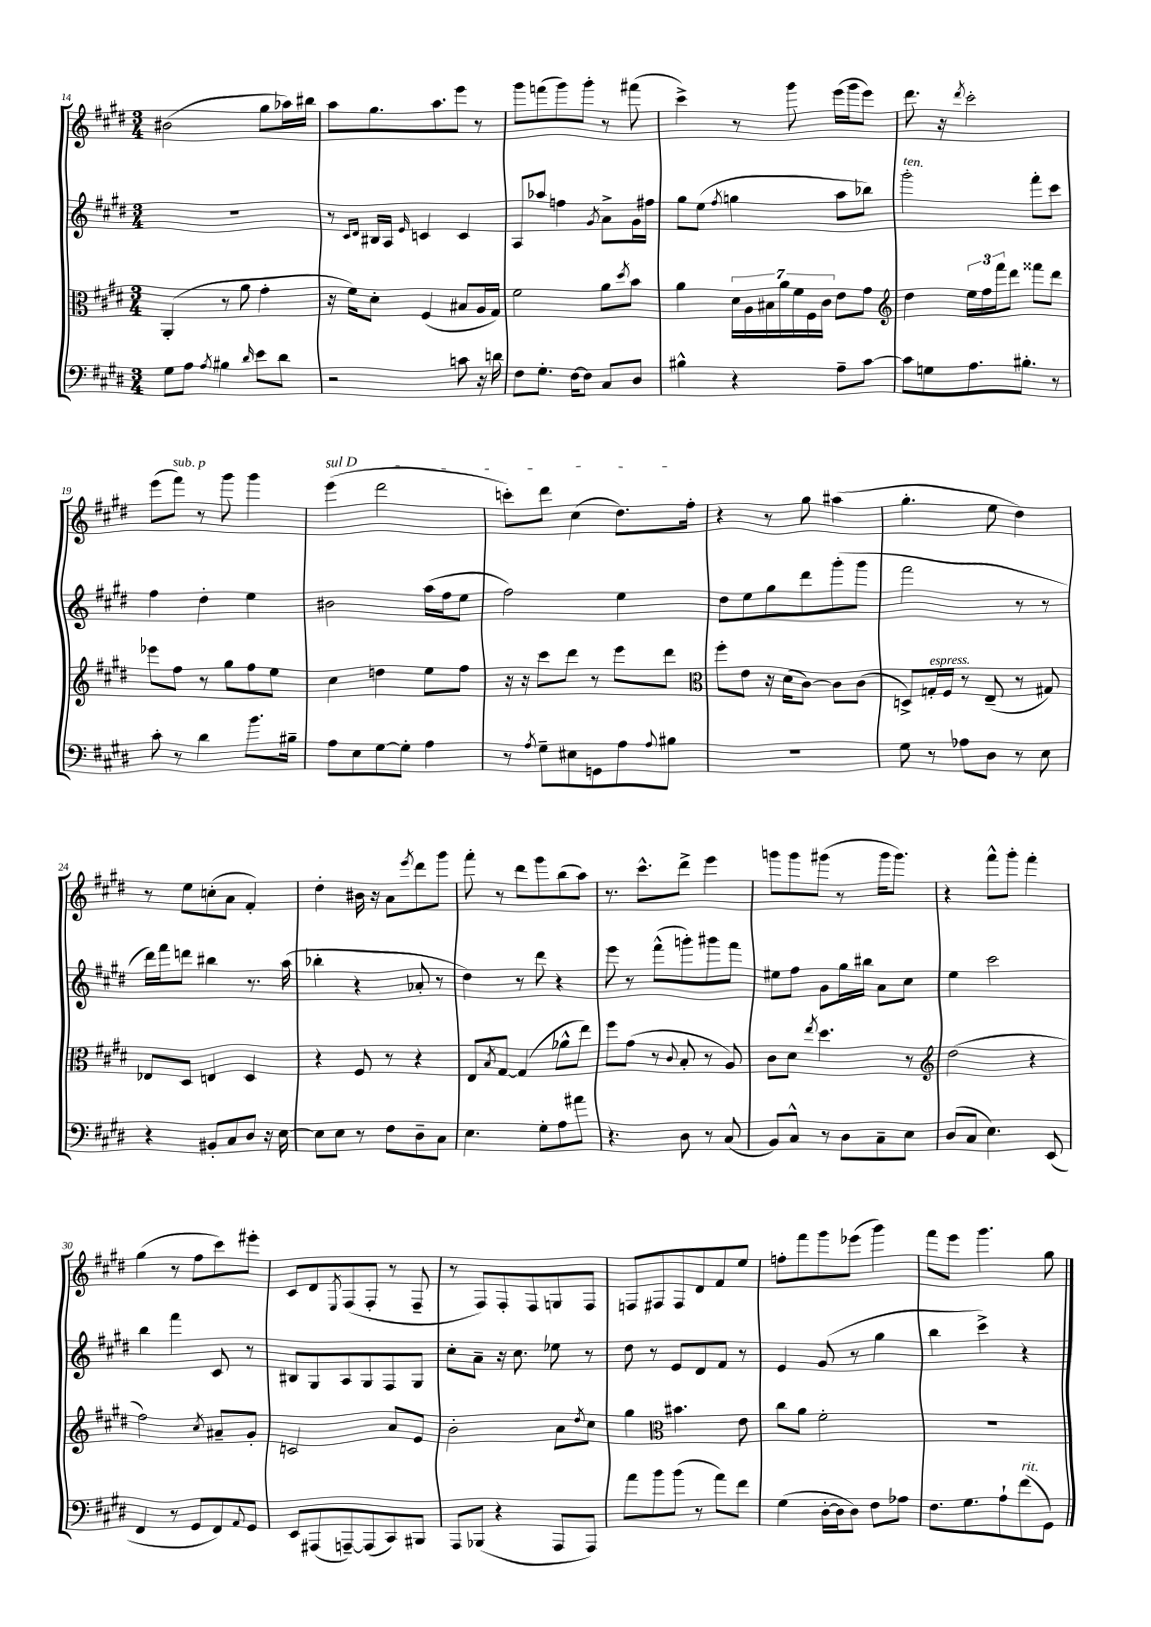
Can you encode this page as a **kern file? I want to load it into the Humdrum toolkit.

**kern	**kern	**kern	**kern
*staff4	*staff3	*staff2	*staff1
*clefF4	*clefC3	*clefG2	*clefG2
*k[f#c#g#d#]	*k[f#c#g#d#]	*k[f#c#g#d#]	*k[f#c#g#d#]
*M3/4	*M3/4	*M3/4	*M3/4
8G#	(4AA'	2.r	(2b#
8A	.	.	.
8qA	.	.	.
4B#	8r	.	.
.	8a	.	.
16qqd#	.	.	.
8e	4g#'	.	8gg#
8d#	.	.	16aa-)
.	.	.	16bb#
=	=	=	=
2r	16r	8r	8aa
.	16f#)	.	.
.	.	16qqc#	.
.	.	16qqd#	.
.	8d#'	16B#	8.gg#
.	.	16A	.
.	.	16qqe	.
.	(4F#	4c	.
.	.	.	8.aa
8c	8B#	4c	8eee
16r	16A	.	8r
16d	16G#)	.	.
=	=	=	=
8F#	2f#	8A	8ggg#
8.G#'	.	8aa-	(8fff
.	.	4ff	8ggg#)
[16F#	.	.	.
8F#]	.	.	8ggg#'
.	.	8qg#	.
8C#	8a	8a^	8r
.	8qdd#	.	.
8D#	8b	16g#	(8fff#
.	.	16ff#	.
=	=	=	=
4B#^^	4a	8gg#	4ccc#^)
.	.	(8ee	.
.	.	8qff#	.
4r	28d#	4gg	8r
.	28A	.	.
.	28B#	.	.
.	28a	.	.
.	.	.	8ggg#
.	28f#	.	.
.	28F#	.	.
.	28c#	.	.
8A~	8e	8aa	(16eee
.	.	.	16ggg#
[8c#	8g#	8bb-)	8eee)
=	=	=	=
*	*clefG2	*	*
8c#]	4dd#	2ggg#'	8.ddd#
8G	.	.	.
.	.	.	16r
.	.	.	8qddd#
8.A	24ee	.	2ccc#'
.	24ff#	.	.
.	24fff#	.	.
.	8ddd#	.	.
8.B#'	.	.	.
.	8fff##	8fff#'	.
8r	8ddd#	8ccc#	.
=	=	=	=
8c#'	8eee-	4ff#	(8eee
8r	8ff#	.	8fff#)
4d#	8r	4dd#'	8r
.	8gg#	.	8ggg#
8.b	8ff#	4ee	4ggg#
.	8ee	.	.
16B#~	.	.	.
=	=	=	=
8A	4cc#	2b#	(4eee
8E	.	.	.
[8G#	4dd	.	2ddd#
8G#']	.	.	.
4A	8ee	(16aa	.
.	.	16ff#	.
.	8ff#	8ee	.
=	=	=	=
8r	16r	2ff#)	8ccc')
.	16r	.	.
8qA	.	.	.
8G#~	8ccc#	.	8ddd#
8E#	8ddd#	.	(4cc#
8GG	8r	.	.
8A	8eee	4ee	8.dd#)
8qqA	.	.	.
8B#	8ddd#	.	.
.	.	.	16ff#'
=	=	=	=
*	*clefC3	*	*
2.r	8ff#'	8dd#	4r
.	8e	8ee	.
.	16r	8gg#	8r
.	(16d#	.	.
.	[8c#)	8ddd#	8gg#
.	8c#]	(8ggg#'	(4aa#
.	(8c#	8ggg#	.
=	=	=	=
8G#	8D^)	2fff#	4.gg#'
8r	16G'	.	.
.	16F#	.	.
8A-	8r	.	.
8D#	(8E~	.	8ee
8r	8r	8r	4dd#)
8E	8G#)	8r	.
=	=	=	=
4r	8E-	16ddd#)	8r
.	.	16fff#	.
.	8D#	8ddd	8ee
8BB#'	4E	4bb#	(8cc'
8C#	.	.	8a
8D#	4D#	8.r	4f#')
16r	.	.	.
[16E	.	(16aa	.
=	=	=	=
8E]	4r	4bb-'	4dd#'
8E	.	.	.
8r	8F#	4r	16b#
.	.	.	16r
8F#	8r	.	8a
.	.	.	8qeee
8D#~	4r	8a-'	8ddd#
8C#	.	8r	8ggg#
=	=	=	=
4.E	8E	4dd#)	8fff#'
.	8qB	.	.
.	[8G#	.	8r
.	(4G#]	8r	8ddd#
8G#'	.	8ddd#	8ggg#
8A	8a-^^	4r	(8bb
8a#	8ee)	.	8aa)
=	=	=	=
4.r	8ff#	8eee	8.r
.	(8g#	8r	.
.	.	.	8.ccc#^^
.	8r	(8fff#^^	.
.	8qqc#	.	.
8D#	8B'	8ggg')	8ddd#^
8r	8r	8ggg#	4eee
(8C#	8A)	8fff#	.
=	=	=	=
8BB)	8c#	8ee#	8ggg
8C#^^	8d#	8ff#	8ggg
.	8qee	.	.
8r	4.dd#	8g#	(8ggg#
8D#	.	16gg#	8r
.	.	16bb#	.
8C#~	.	8a	16ggg#
.	.	.	8.ggg#)
8E	8r	8cc#	.
=	=	=	=
*	*clefG2	*	*
(8D#	(2dd#	4ee	4r
8C#	.	.	.
4.E)	.	2ccc#	8fff#^^
.	.	.	8ggg#'
.	4r	.	4fff#'
(8EE	.	.	.
=	=	=	=
4FF#	2ff#)	4bb	(4gg#
8r	.	4fff#	8r
8GG#	.	.	8ff#
.	8qcc#	.	.
8FF#)	8a#~	8c#	8ccc#)
8qqAA	.	.	.
8GG#	8g#'	8r	8eee#'
=	=	=	=
8EE	2c	8B#	8c#
(8AAA#	.	8G#	8d#
.	.	.	8qE
[8AAA~)	.	8A	(8F#
(8AAA]	.	8G#	8F#'
8CC#)	8a	8F#	8r
8BBB#	8e	8G#	8F#~
=	=	=	=
8AAA	2b'	8cc#'	8r
(8BBB-	.	8a~	8F#)
4r	.	16r	8F#'
.	.	8.cc#	.
.	.	.	8F#
8AAA	8a	8ee-	8G
.	8qdd#	.	.
8AAA)	8cc#	8r	8F#
=	=	=	=
8a	4gg#	8dd#	8F
8b	.	8r	8F#
*	*clefC3	*	*
(8b	4.b#	8e	8F#
8r	.	8d#	8d#
8a)	.	8f#	8f#
8f#	8e	8r	8ee
=	=	=	=
(4G#	8cc#	4e	8ff'
.	8a	.	8fff#
[16D#'	2f#'	(8g#	8ggg#
16D#]	.	.	.
8D#)	.	8r	(8eee-
8F#	.	4gg#	4ggg#)
8A-	.	.	.
=	=	=	=
8.F#	2.r	4bb	8fff#
.	.	.	8eee
8.G#	.	.	.
.	.	4ccc#^)	4.ggg#
8A`	.	.	.
(8f#	.	4r	.
8GG#)	.	.	8gg#
==	==	==	==
*-	*-	*-	*-
